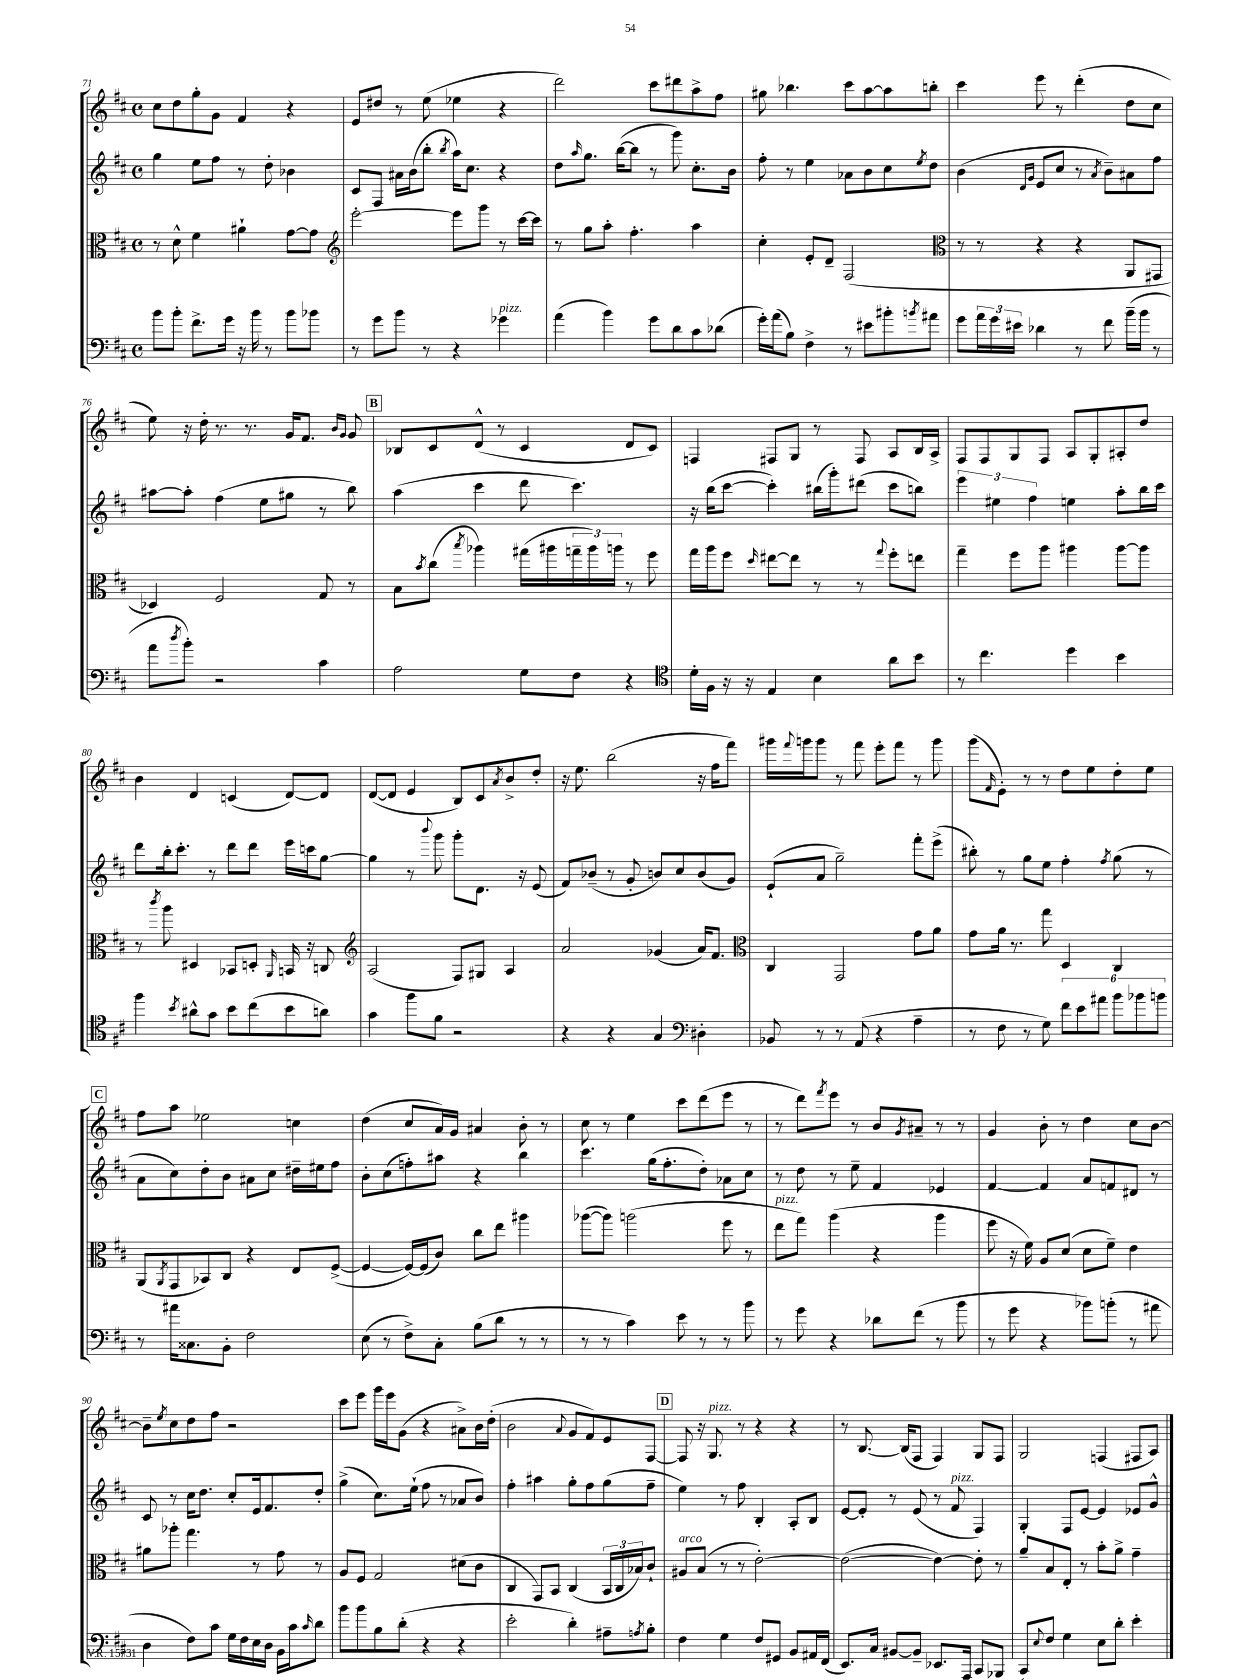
<<
\new StaffGroup <<
\new Staff = "s0" {
    \clef treble \key d \major \defaultTimeSignature \time 4/4
    cis''8 d''8 g''8-. g'8 fis'4 r4 |
    e'8 dis''8 r8 e''8( ees''4 r4 |
    d'''2) cis'''8 dis'''8 a''8-> fis''8 |
    gis''8 bes''4. cis'''8 a''8~ a''8 b''8-. |
    cis'''4 e'''8 r8 d'''4-.( d''8 cis''8 |
    e''8) r16 d''16-. r8. r8. g'16 fis'8. \grace { b'16 g'16 } g'8 |
    \mark \markup { \box "B" } bes8 cis'8 d'8-^( r8 cis'4 d'8 cis'8) |
    f4 fis8 g8 r8 fis8 a8 b16 a16-> |
    fis8 fis8 g8 fis8 a8 g8-. ais8-. d''8 |
    b'4 d'4 c'4( d'8~) d'8 |
    d'8~( d'8 e'4 b8) cis'8 \acciaccatura { a'8 } b'8-> d''8-. |
    r16 e''8. b''2( r16 fis''16 fis'''8) |
    gis'''16 \appoggiatura { fis'''8 } g'''16 g'''8 r8 fis'''8 e'''8-. fis'''8 r8 g'''8 |
    g'''8( \grace { fis'16 } e'8-.) r8 r8 d''8 e''8 d''8-. e''8 |
    \mark \markup { \box "C" } fis''8 a''8 ees''2 c''4 |
    d''4( cis''8 a'16) g'16 ais'4 b'8-. r8 |
    cis''8 r8 e''4 cis'''8 d'''8( e'''8 r8 |
    r8 d'''8) \acciaccatura { fis'''8 } e'''8 r8 b'8 \acciaccatura { g'8 } ais'8-- r8 r8 |
    g'4 b'8-. r8 d''4 cis''8 b'8~ |
    b'8-- \acciaccatura { e''8 } cis''8 d''8 fis''8 r2 |
    cis'''8 e'''8 g'''16 e'''16 g'8( r4 ais'8->) b'16 d''16-.( |
    b'2 \appoggiatura { a'8 } g'8 fis'8) e'8 fis8~ |
    \mark \markup { \box "D" } fis8 r16 g8.^\markup { \italic "pizz." } r8 r4 r4 |
    r8 b8.~ b16( fis8 fis4) g8 fis8 |
    g2 f4( fis8 a8) \bar "|." |
}
\new Staff = "s1" {
    \clef treble \key d \major \defaultTimeSignature \time 4/4
    g''4 e''8 fis''8 r8 d''8-. bes'4 |
    cis'8 fis8 ais'16 b'16( b''8-. \acciaccatura { b''8 } a''16) cis''8. r4 |
    d''8 \grace { a''16 } g''8. b''16~( b''8 r8 g'''8) cis''8.-. b'16 |
    fis''8-. r8 e''4 aes'8 b'8 cis''8 \acciaccatura { e''8 } d''8 |
    b'4( \grace { d'16 g'16 } e'8 cis''8 r8 \acciaccatura { a'8 } b'8--) ais'8 fis''8 |
    ais''8~ ais''8-. fis''4( e''8 gis''8 r8 b''8) |
    \mark \markup { \box "B" } a''4( cis'''4 d'''8 cis'''4.) |
    r16 b''16( cis'''8~ cis'''4-.) bis''16( g'''16-.) dis'''8( cis'''8 b''8) |
    \tuplet 3/2 { e'''4 eis''4 fis''4 } e''4 a''8-. b''16 cis'''16 |
    d'''8 b''16-. cis'''8.-. r8 d'''8 d'''8 e'''16 c'''16 g''8~ |
    g''4 r8 \appoggiatura { b'''8 } g'''8 g'''8-. d'8. r16 e'8( |
    fis'8) bes'8--( r8 g'8-. b'8) cis''8 b'8( g'8) |
    e'8-!( a'8 g''2--) fis'''8-. e'''8->( |
    bis''8-.) r8 g''8 e''8 fis''4-. \acciaccatura { fis''8 } g''8( r8 |
    \mark \markup { \box "C" } a'8 cis''8) d''8-. b'8 ais'8 cis''8 dis''16-- eis''16 fis''8 |
    b'8-. cis''8( f''8-.) ais''8 r4 b''4 |
    cis'''4. g''16( fis''8.-. d''8-.) aes'8 cis''8 |
    r8 d''8 r8 e''8-- fis'4 ees'4 |
    fis'4~ fis'4 a'8 f'8 dis'8 r8 |
    cis'8 r8 cis''16 d''8. cis''8-. e'16 fis'8. d''8-. |
    g''4->( cis''8.) e''16-!( fis''8 r8 aes'8 b'8) |
    fis''4-. ais''4 g''8-. fis''8 g''8( fis''8-- |
    \mark \markup { \box "D" } e''4) r8 fis''8 b4-. a8-. b8 |
    e'8~ e'8-. r8 e'8( r8 fis'8^\markup { \italic "pizz." } fis4) |
    g4-. fis8 e'8~ e'4 ees'8 g'8-^ \bar "|." |
}
\new Staff = "s2" {
    \clef alto \key d \major \defaultTimeSignature \time 4/4
    r8 d'8-^ fis'4 ais'4-! g'8~ g'8 |
    \clef treble e'''2~-. e'''8 g'''8 r8 cis'''16~ cis'''16 |
    r8 g''8 a''8-. fis''4.-. a''4 |
    cis''4-. e'8-. d'8-- fis2( |
    \clef alto r8 r8 r4 r4 a,8 gis,8 |
    des4) fis2 g8 r8 |
    \mark \markup { \box "B" } b8 \acciaccatura { b'8 } cis''8( \acciaccatura { b''8 } aes''4) gis''16( ais''16 \tuplet 3/2 { g''16-- ais''16) a''16 } r8 fis''8 |
    g''16 a''16 fis''8 \grace { d''16 } eis''8~ eis''8 r8 r8 \appoggiatura { g''8 } fis''8-. e''8 |
    g''4-- fis''8 a''8 ais''4 ais''8~ ais''8 |
    r8 \acciaccatura { cis'''8 } a''8 dis4 bes,8 d8-. \grace { a,16 } b,16 r16 c8 |
    \clef treble a2( fis8) gis8 a4 |
    a'2 ges'4( a'16) fis'8. |
    \clef alto cis4 g,2 g'8 a'8 |
    g'8 a'16 r8. g''8 d4 cis4 |
    \mark \markup { \box "C" } a,8( \acciaccatura { a,8 } g,8 bes,8) cis8 r4 e8 fis8~->( |
    fis4~ fis16~) fis16( cis'8) cis''8 e''8 ais''4 |
    aes''8~( aes''8) a''2( fis''8 r8 |
    e''8^\markup { \italic "pizz." } g''8) a''4( r4 a''4 |
    fis''8 r16 fis'16) a8 d'8( d'8 fis'8--) e'4 |
    ais'8 aes''8-. g''4. r8 g'8 r8 |
    a8 fis8 g2 dis'8( cis'8 |
    cis4 g,8) b,8 cis4( \tuplet 3/2 { b,16 cis16 bes16) } cis'8-! |
    \mark \markup { \box "D" } ais8^\markup { \italic "arco" } b8( r8 r8 e'2~-.) |
    e'2~( e'4~) e'8-. r8 |
    a'8-- b8 e8-. r8 b'8-. a'8-> g'4-- \bar "|." |
}
\new Staff = "s3" {
    \clef bass \key d \major \defaultTimeSignature \time 4/4
    b'8 b'8-. fis'8.-> g'16 r16 b'16 r8 b'8 bes'8 |
    r8 g'8 b'8 r8 r4 ges'4^\markup { \italic "pizz." } |
    a'4( b'4) g'8 d'8 cis'8 des'8( |
    g'16-.) a'16( b8) fis4-> r8 eis'8 bis'8-. \acciaccatura { b'8 } ais'8 |
    g'8 \tuplet 3/2 { a'16 g'16 eis'16 } des'4 r8 fis'8 b'16--( b'16 r8 |
    a'8 \acciaccatura { d''8 } b'8-.) r2 cis'4 |
    \mark \markup { \box "B" } a2 g8 fis8 r4 |
    \clef tenor d'16-. fis16 r16 r16 e4 b4 a'8 b'8 |
    r8 cis''4. d''4 b'4 |
    fis''4 \acciaccatura { b'8 } ais'8-^ g'8 b'8 cis''8( b'8 a'8) |
    g'4 fis''8 fis'8 r2 |
    r4 r4 g4 \clef bass dis4-. |
    bes,8 r8 r8 a,8( r4 a4-- |
    r8 fis8 r8 g8) \tuplet 6/4 { fis'8 e'8 ais'8 b'8 bes'8 b'8 } |
    \mark \markup { \box "C" } r8 ais'16 cisis8. b,8-. fis2 |
    e8( r8 fis8->) cis8-. b8( d'8 r8 r8 |
    r8 r8 cis'4) e'8 r8 r8 b'8 |
    r8 g'8 r4 des'8 fis'8( r8 b'8 |
    r8 g'8 r4 bes'8) b'8-.( r8 ais'8 |
    d4 fis8) cis'8 g16 fis16 e16 d16 b,16 cis'16 \grace { cis'16 } d'8 |
    b'8 b'8 b8 d'8-.( r4 r4 |
    e'2-. d'4-.) ais8-- \acciaccatura { a8 } b8-. |
    \mark \markup { \box "D" } fis4 g4 fis8 gis,8 b,8 ais,16 fis,16( |
    e,8.) cis16 bis,8~ bis,8-- ees,8. a,,16 cis,8 bes,,8( |
    cis,8) \appoggiatura { e8 } fis8 g4 e8 d'8-. e'4-. \bar "|." |
}
>>
>>
\layout { \context { \Score currentBarNumber = #71 } }
